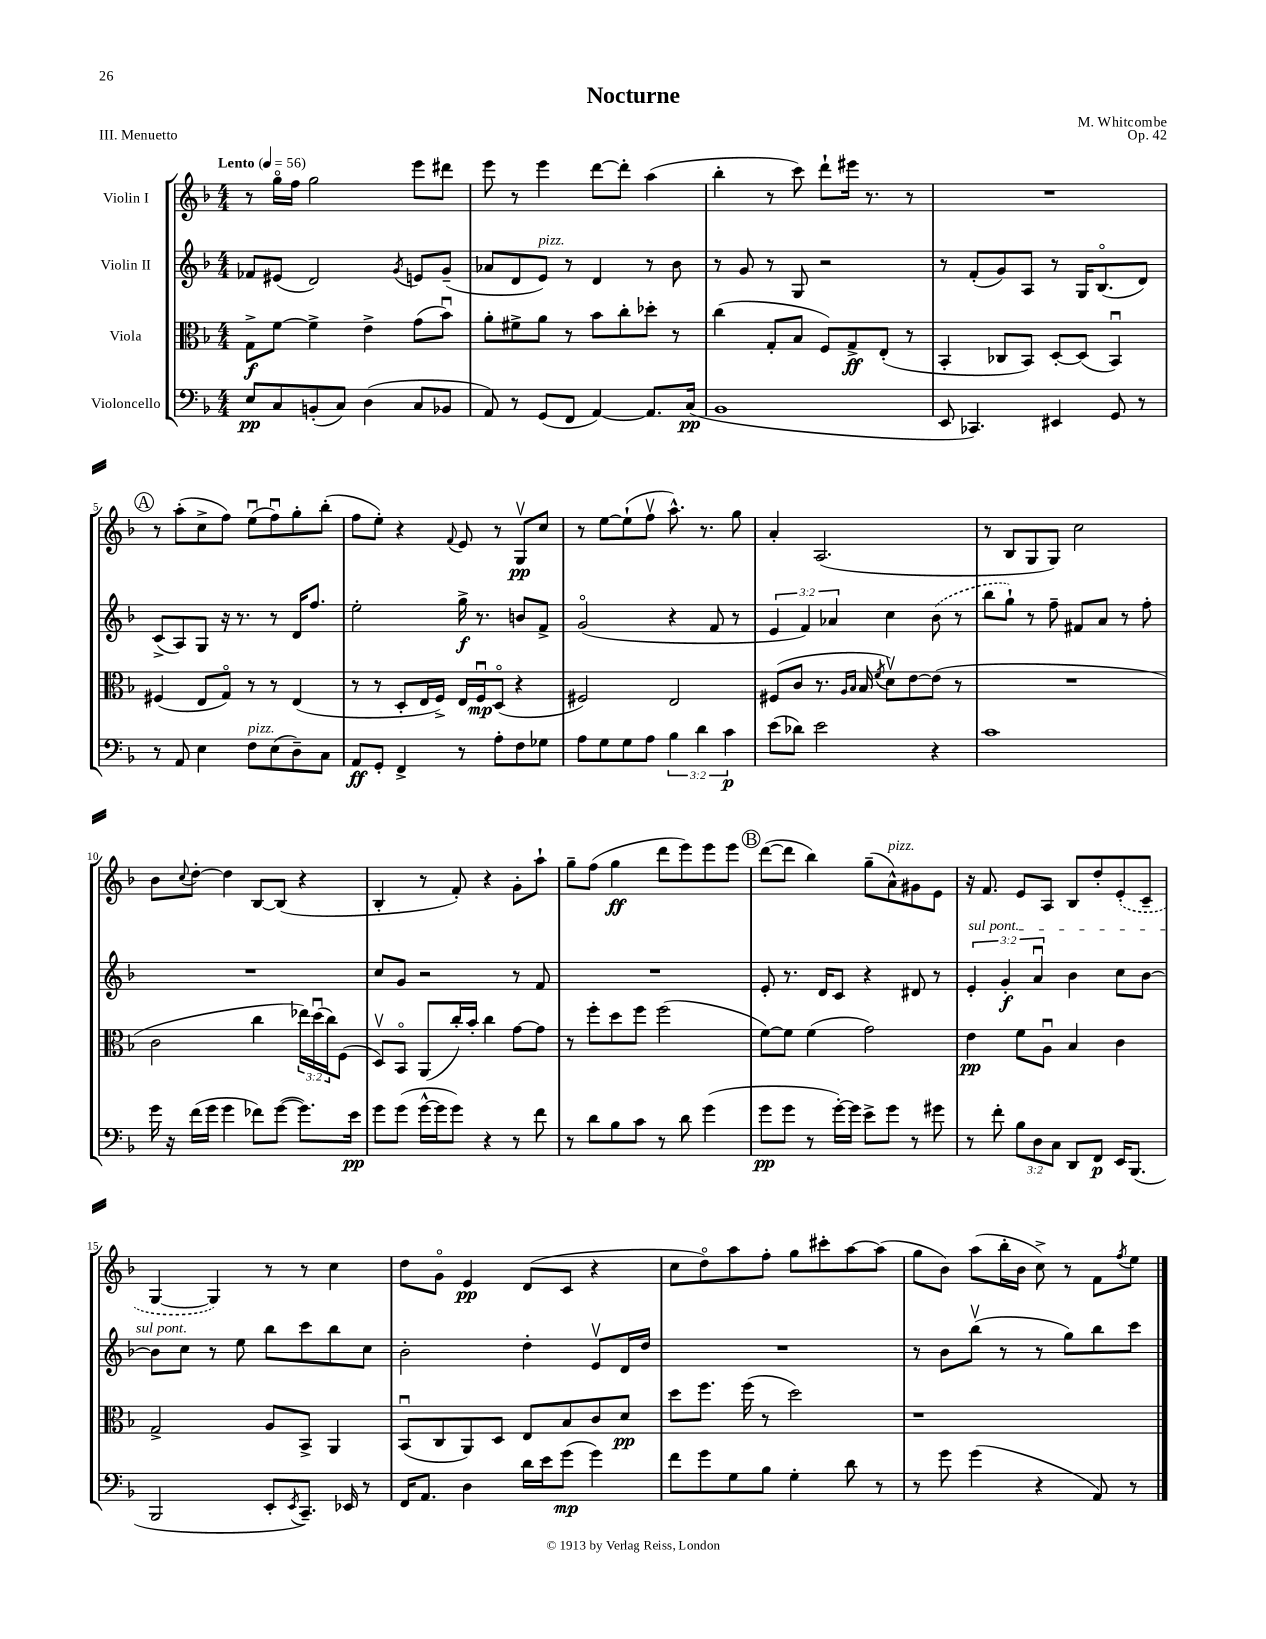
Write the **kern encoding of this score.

**kern	**kern	**kern	**kern
*staff4	*staff3	*staff2	*staff1
*clefF4	*clefC3	*clefG2	*clefG2
*k[b-]	*k[b-]	*k[b-]	*k[b-]
*M4/4	*M4/4	*M4/4	*M4/4
*MM56	*MM56	*MM56	*MM56
8E/L	8G^\L	8f-/L	8r
8C/	[8f\J	(8e#/J	16ggo\LL
.	.	.	16ff\JJ
(8BB'/	4f^\]	2d/)	2gg\
8C/J)	.	.	.
(4D\	4e^\	.	.
.	.	8qg/	.
8C/L	(8g\L	8e/L	8eee\L
8BB-/J	8b-u\J)	(8g~/J	8ddd#\J
=	=	=	=
8AA/)	8a'\L	8a-/L	8eee\
8r	8f#^\	8d/	8r
(8GG/L	8a\J	8e/J)	4eee\
8FF/J	8r	8r	.
[4AA/)	8b-\L	4d/	[8ddd\L
.	8cc'\	.	8ddd'\]J
8.AA/]L	8dd-'\J	8r	(4aa\
.	8r	8b-\	.
(16C/Jk	.	.	.
=	=	=	=
1BB-	(4cc\	8r	4bb-'\
.	.	8g/	.
.	8G'/L	8r	8r
.	8B-/J	8G/	8ccc\)
.	8F/L)	2r	8ddd`\L
.	8G^/	.	16eee#\Jk
.	.	.	8.r
.	(8E'/J	.	.
.	8r	.	8r
=	=	=	=
8EE/	4BB-'/	8r	1r
4.CC-/)	.	(8f'/L	.
.	8C-/L	8g/)	.
.	8BB-/J)	8A/J	.
4EE#/	[8D'/L	8r	.
.	(8D/]J	16G/LK	.
.	.	(8.B-o/	.
8GG/	4BB-u/)	.	.
8r	.	8d/J)	.
=	=	=	=
8r	(4F#/	(8c^/L	8r
8AA/	.	8A/)	(8aa'\L
4E\	8E/L	8G/J	8cc^\
.	8Go/J)	16r	8ff\J)
.	.	8.r	.
8F\L	8r	.	(8eeu\L
(8E\	8r	8r	8ffu\)
8D~\)	(4E/	16d/LK	8gg'\
.	.	8.ff/J	.
8C\J	.	.	(8bb-'\J
=	=	=	=
8AA/L	8r	2ee'\	8ff\L
8GG'/J	8r	.	8ee'\J)
4FF^/	8D'/L	.	4r
.	16E/L	.	.
.	16F^/JJ)	.	.
.	.	.	8qqf/
8r	16E/LL	16gg^\	8e/
.	16Fu/J	8.r	.
8A'\L	(8Do/J	.	8r
8F\	4r	8b/L	8Gv/L
8G-\J	.	8f^/J	8cc/J
=	=	=	=
8A\L	2F#/)	(2go/	8r
8G\	.	.	[8ee\L
8G\	.	.	(8ee`\]
8A\J	.	.	8ffv\J
6B-\	2E/	4r	8.aa^^\)
6d\	.	.	.
.	.	.	8.r
.	.	8f/	.
6c\	.	.	.
.	.	8r	8gg\
=	=	=	=
(8e\L	(8F#/L	6e/	4a'/
8d-\J)	8c/J	.	.
.	.	6f/)	.
2e\	8.r	.	(2.A/
.	.	6a-/	.
.	16qqA/LL	.	.
.	16qqB-/JJ	.	.
.	16B-/	.	.
.	8qf/	.	.
.	8dv\L)	4cc\	.
.	[8e\	.	.
4r	(8e\]J	(8b-\	.
.	8r	8r	.
=	=	=	=
1c	1r	8bb-\L	8r
.	.	8gg`\J)	8B-/L
.	.	8r	8G/
.	.	8ff~\	8G/J)
.	.	8f#/L	2cc\
.	.	8a/J	.
.	.	8r	.
.	.	8ff'\	.
=	=	=	=
16g\	2c\	1r	8b-\L
16r	.	.	.
.	.	.	8qqcc/
(16f\LL	.	.	[8dd'\J
16g\JJ	.	.	.
4g\	.	.	4dd\]
8f-\L)	4cc\	.	[8B-/L
([8g\J	.	.	(8B-/]J
8.g\]L)	24ee-\LL)	.	4r
.	(24ddu\	.	.
.	24cc\J)	.	.
.	(8F\J	.	.
16e\Jk	.	.	.
=	=	=	=
8g\L	8Dv/L)	8cc/L	4B-'/
(8g\J	8BB-o/J	8g/J	.
[16g^^\LL	(8AA/L	2r	8r
16g\]J	.	.	.
8g\J)	16cc'/L)	.	8f'/)
.	16b-'/JJ	.	.
4r	4cc\	.	4r
8r	[8g\L	8r	8g'\L
8f\	8g\]J	8f/	8aa`\J
=	=	=	=
8r	8r	1r	8gg~\L
8d\L	8ff'\L	.	(8ff\J
8B-\	8dd\	.	4gg\
8c\J	8ff\J	.	.
8r	(2ff\	.	8ddd\L
8d\	.	.	8eee\)
(4g\	.	.	8eee\
.	.	.	8eee\J
=	=	=	=
8g\L	[8f\L)	8e'/	([8ddd\L
8g\J	8f\]J	8.r	8ddd\]J
8r	(4f\	.	4bb-\)
.	.	16d/LK	.
[16g'\LL)	.	8c/J	.
16g\]JJ	.	.	.
8e^\L	2g\)	4r	(8gg~\L
8g\J	.	.	8a^^\)
8r	.	8d#/	8g#\
8g#\	.	8r	8e\J
=	=	=	=
8r	4e\	6e'/	16r
.	.	.	8.f/
8f'\	.	.	.
.	.	6g'/	.
12B-\L	8f\L	.	8e/L
12D\	.	6au/	.
.	8Au\J	.	8A/J
12C\J	.	.	.
8DD/L	4B-/	4b-\	8B-/L
8FF/J	.	.	8dd'/
16EE/LK	4c\	8cc\L	(8e'/
(8.BBB-/J	.	.	.
.	.	[8b-\J	8c~/J
=	=	=	=
2BBB-/	2G^/	8b-\]L	[4G/
.	.	8cc\J	.
.	.	8r	4G/])
.	.	8ee\	.
8EE'/L	8A/L	8bb-\L	8r
8qEE/	.	.	.
8.CC~/J)	8BB-^/J	8ccc\	8r
.	4AA/	8bb-\	4cc\
16EE-/	.	.	.
8r	.	8cc\J	.
=	=	=	=
16FF/LK	(8BB-u/L	2b-'\	8dd\L
8.AA/J	.	.	.
.	8C/	.	8go\J
4D\	8AA/)	.	4e/
.	8D/J	.	.
16d\LL	8E/L	4dd'\	(8d/L
16e\J	.	.	.
(8g\J	8B-/	.	8c/J
4g\)	8c/	8ev/L	4r
.	8d/J	16d/L	.
.	.	16dd/JJ	.
=	=	=	=
8f\L	8dd\L	1r	8cc\L
8g\	8.ff\J	.	8ddo\)
8G\	.	.	8aa\
.	(16ff\	.	.
8B-\J	8r	.	8ff'\J
4G'\	2dd\)	.	8gg\L
.	.	.	8ccc#'\
8d\	.	.	[8aa\
8r	.	.	(8aa\]J
=	=	=	=
8r	1r	8r	8gg\L
8g\	.	8b-\L	8b-\J)
(4g\	.	(8bb-v\J	(8aa\L
.	.	8r	16bb-'\L
.	.	.	16b-\JJ
4r	.	8r	8cc^\)
.	.	8gg\L)	8r
8AA/)	.	8bb-\	8f\L
.	.	.	8qff/
8r	.	8ccc\J	8ee\J
==	==	==	==
*-	*-	*-	*-
